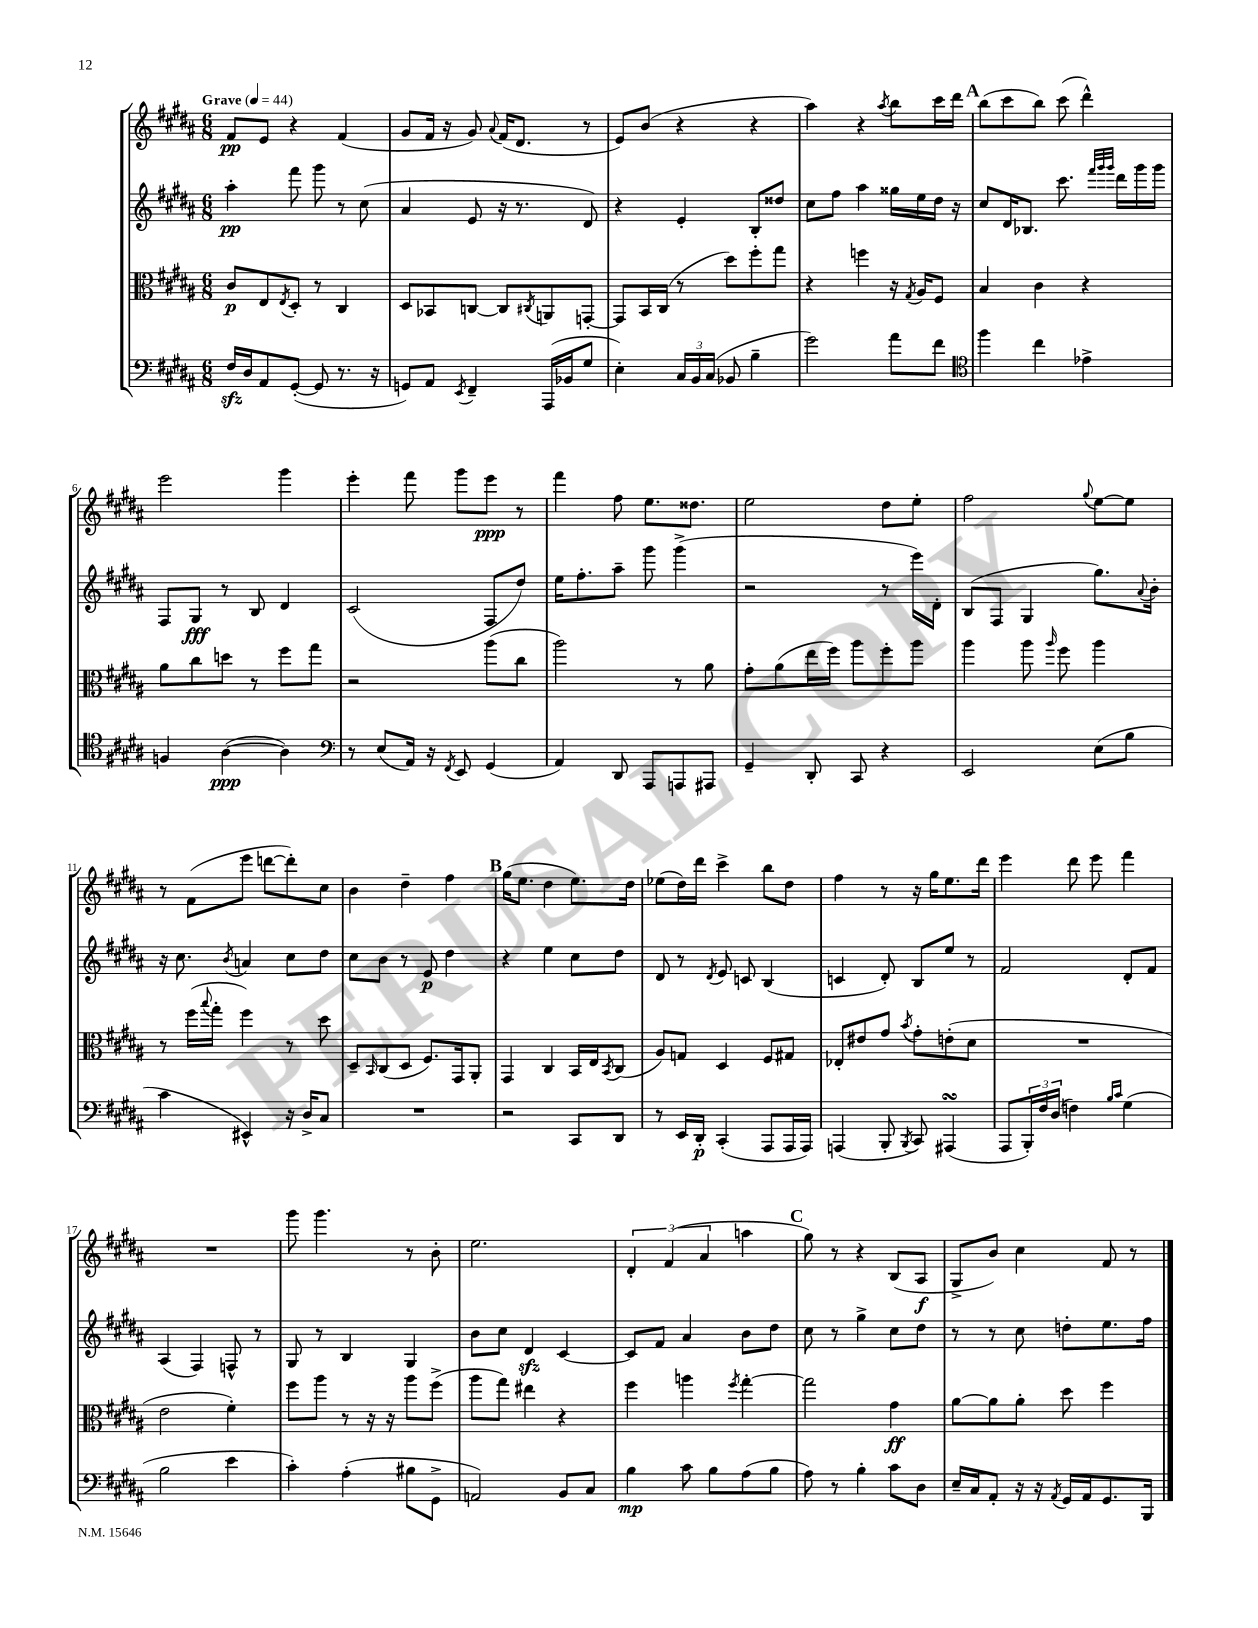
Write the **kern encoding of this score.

**kern	**kern	**kern	**kern
*staff4	*staff3	*staff2	*staff1
*clefF4	*clefC3	*clefG2	*clefG2
*k[f#c#g#d#a#]	*k[f#c#g#d#a#]	*k[f#c#g#d#a#]	*k[f#c#g#d#a#]
*M6/8	*M6/8	*M6/8	*M6/8
*MM44	*MM44	*MM44	*MM44
16F#/LL	8c#/L	4aa#'\	8f#/L
16D#/J	.	.	.
8AA#/	8E/	.	8e/J
.	8qE/	.	.
([8GG#'/J	8D#'/J	8fff#\	4r
8GG#/]	8r	8ggg#\	.
8.r	4C#/	8r	(4f#/
.	.	(8cc#\	.
16r	.	.	.
=	=	=	=
8GG/L)	8D#/L	4a#/	8g#/L
8AA#/J	8BB-/	.	16f#/Jk
.	.	.	16r
8qEE/	.	.	.
4FF#~/	[8C/J	8e/	8g#/)
.	.	.	8qqa#/
.	8C/]L	16r	(16f#/LK
.	.	8.r	8.d#/J
.	8qC#/	.	.
(16AAA#/LL	8AA/	.	.
16BB-/J	.	.	.
8G#/J	[8GG'/J	8d#/)	8r
=	=	=	=
4E'\)	8GG/]L	4r	8e/L)
.	16BB/L	.	(8b/J
.	(16C#/JJ	.	.
24C#/LL	8r	4e'/	4r
24BB/	.	.	.
(24C#/JJ	.	.	.
8BB-/	8dd#\L)	.	.
4B~\	8ff#'\	8B'/L	4r
.	8gg#\J	8dd##/J	.
=	=	=	=
2g#\)	4r	8cc#\L	4aa#\)
.	.	8ff#\J	.
.	4ff\	4aa#\	4r
.	.	.	8qaa#/
8a#\L	16r	16gg##\LL	8bb\L
.	8qG#/	.	.
.	16A#/LK	16ee\	.
8f#\J	8F#/J	16dd#\JJ	16ccc#\L
.	.	16r	16ddd#\JJ
=	=	=	=
*clefC4	*	*	*
4ff#\	4B/	8cc#/L	(8bb\L
.	.	16d#/K	8ccc#\
.	.	8.B-/J	.
4cc#\	4c#\	.	8bb\J)
.	.	8.ccc#\	(8ccc#\
4e-^\	4r	.	4ddd#^^\)
.	.	32qqfff#/LLL	.
.	.	32qqggg#/	.
.	.	32qqggg#/JJJ	.
.	.	16ddd#\LL	.
.	.	16ggg#\	.
.	.	16ggg#\JJ	.
=	=	=	=
4F/	8a#\L	8F#/L	2eee\
.	8cc#\	8G#/J	.
([4A#\	8dd\J	8r	.
.	8r	8B/	.
4A#\])	8ff#\L	4d#/	4ggg#\
.	8gg#\J	.	.
=	=	=	=
*clefF4	*	*	*
8r	2r	(2c#/	4eee'\
(8E/L	.	.	.
16AA#/Jk)	.	.	8fff#\
16r	.	.	.
8qFF#/	.	.	.
8EE/	.	.	8ggg#\L
(4GG#/	(8aa#\L	8F#/L	8eee\J
.	8cc#\J	8dd#/J)	8r
=	=	=	=
4AA#/)	2aa#\)	16ee\LK	4fff#\
.	.	8.ff#'\	.
8DD#/	.	8aa#~\J	8ff#\
8AAA#/L	.	8ggg#\	8.ee\L
8AAA/	8r	(4ggg#^\	.
.	.	.	8.dd##\J
8AAA#/J	8a#\	.	.
=	=	=	=
4GG#~/	8g#'\L	2r	2ee\
.	(8a#\	.	.
8DD#'/	16ee\L	.	.
.	16ff#\JJ)	.	.
8CC#/	8aa#\L	.	.
4r	8ff#'\	8r	8dd#\L
.	8aa#\J	16eee\LL)	8ee'\J
.	.	16d#'\JJ	.
=	=	=	=
2EE/	4aa#\	(8B/L	2ff#\
.	.	8F#/J	.
.	8aa#\	4G#/	.
.	16qqaa#/	.	.
.	8ff#\	.	.
.	.	.	8qqgg#/
(8E\L	4aa#\	8.gg#\L)	[8ee\L
8B\J	.	.	8ee\]J
.	.	8qqa#/	.
.	.	16b'\Jk	.
=	=	=	=
4c#\	8r	16r	8r
.	.	8.cc#\	.
.	(16ff#\LL	.	(8f#\L
.	8qqbb/	.	.
.	16gg#'\JJ	.	.
.	.	8qb/	.
4EE#^^/)	4ff#\)	4a/	8eee\J
.	.	.	[8ddd\L
16r	8r	8cc#\L	8ddd'\])
16D#^/LK	.	.	.
8C#/J	8dd#\	8dd#\J	8cc#\J
=	=	=	=
2.r	8D#~/L	8cc#\L	4b\
.	16qqBB/	.	.
.	(8C#/	8b\J	.
.	8D#/J	8r	4dd#~\
.	8.F#/L)	8e/	.
.	.	4dd#\	4ff#\
.	16GG#/k	.	.
.	8AA#'/J	.	.
=	=	=	=
2r	4GG#/	4r	(16gg#\LK
.	.	.	8.ee\J
.	4C#/	4ee\	4dd#\
8CC#/L	16BB/LL	8cc#\L	8.ee\L)
.	16E/J	.	.
.	8qBB/	.	.
8DD#/J	(8C#/J	8dd#\J	.
.	.	.	16dd#\Jk
=	=	=	=
8r	8A#/L)	8d#/	(8ee-\L
16EE/LL	8G/J	8r	16dd#\L)
16DD#'/JJ	.	.	16ddd#\JJ
.	.	8qd#/	.
(4CC#'/	4D#/	8e/	4ccc#^\
.	.	8c/	.
8AAA#/L	8F#/L	(4B/	8bb\L
16AAA#/L	8G#/J	.	8dd#\J
16AAA#/JJ)	.	.	.
=	=	=	=
(4AAA/	8E-'/L	4c/	4ff#\
.	8e#/	.	.
8BBB'/	8g#/J	8d#'/)	8r
8qBBB/	8qb/	.	.
8CC#/)	8g#'\L	8B/L	16r
.	.	.	16gg#\LK
(4AAA#/	(8e'\	8ee/J	8.ee\
.	8d#\J	8r	.
.	.	.	16ddd#\Jk
=	=	=	=
8AAA#/L	2.r	2f#/	4eee\
24BBB'/L)	.	.	.
24F#/	.	.	.
(24D#/JJ	.	.	.
4F\)	.	.	8ddd#\
.	.	.	8eee\
16qqB/LL	.	.	.
16qqc#/JJ	.	.	.
(4G#\	.	8d#'/L	4fff#\
.	.	8f#/J	.
=	=	=	=
2B\	2e\	(4A#/	2.r
.	.	4F#/)	.
4e\	4f#'\)	8F^^/	.
.	.	8r	.
=	=	=	=
4c#'\)	8ff#\L	8G#/	8ggg#\
.	8aa#\J	8r	4.ggg#\
(4A#'\	8r	4B/	.
.	16r	.	.
.	16r	.	.
8B#\L	8aa#\L	4G#/	8r
8GG#^\J	(8ff#^\J	.	8b'\
=	=	=	=
2AA/)	8aa#\L	8b\L	2.ee\
.	8gg#\J)	8cc#\J	.
.	4ee#\	4d#/	.
8BB/L	4r	[4c#/	.
8C#/J	.	.	.
=	=	=	=
4B\	4ff#\	8c#/]L	6d#'/
.	.	8f#/J	.
.	.	.	(6f#/
8c#\	4aa\	4a#/	.
.	.	.	6a#/
8B\L	.	.	.
.	8qff#/	.	.
(8A#\	[4gg#'\	8b\L	4aa\
8B\J	.	8dd#\J	.
=	=	=	=
8A#\)	2gg#\]	8cc#\	8gg#\)
8r	.	8r	8r
4B'\	.	4gg#^\	4r
8c#\L	4g#\	8cc#\L	(8B/L
8D#\J	.	8dd#\J	8A#/J
=	=	=	=
16E~/LL	[8a#\L	8r	8G#^/L
16C#/J	.	.	.
8AA#'/J	8a#\]	8r	8b/J)
16r	8a#'\J	8cc#\	4cc#\
16r	.	.	.
8qAA#/	.	.	.
16GG#/LL	8dd#\	8dd'\L	.
16AA#/J	.	.	.
8.GG#/	4ff#\	8.ee\	8f#/
.	.	.	8r
16BBB/Jk	.	16ff#\Jk	.
==	==	==	==
*-	*-	*-	*-
